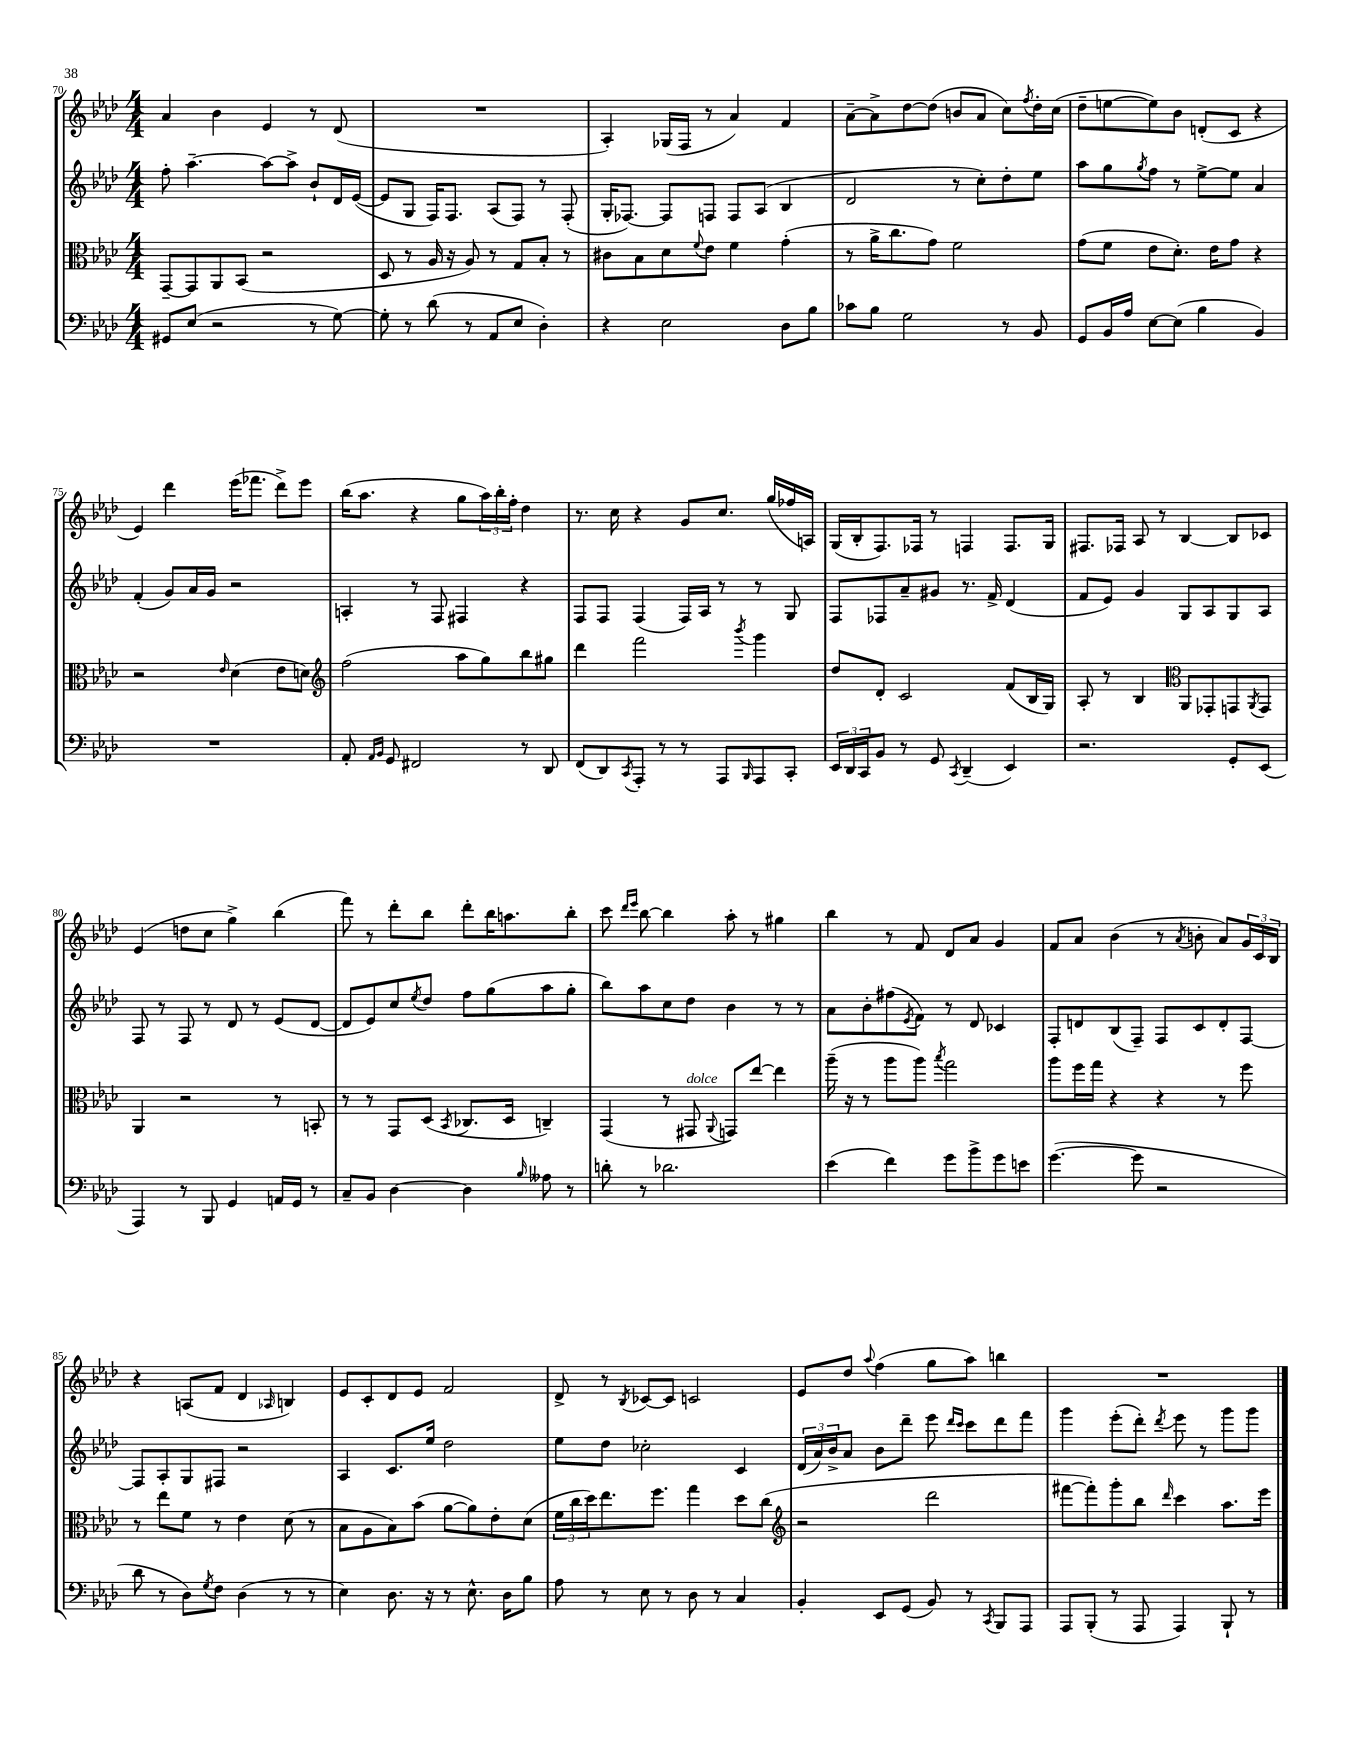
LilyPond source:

<<
\new StaffGroup <<
\new Staff = "s0" {
    \clef treble \key aes \major \numericTimeSignature \time 4/4
    aes'4 bes'4 ees'4 r8 des'8( |
    R1 |
    aes4-.) ges16( f16 r8 aes'4) f'4 |
    aes'8~-- aes'8-> des''8~ des''8( b'8 aes'8 c''8) \acciaccatura { f''8 } des''16-. c''16( |
    des''8-- e''8~ e''8) bes'8 d'8-.( c'8 r4 |
    ees'4) des'''4 ees'''16( fes'''8. des'''8->) ees'''8 |
    bes''16( aes''8. r4 g''8 \tuplet 3/2 { aes''16) bes''16-. f''16-. } des''4 |
    r8. c''16 r4 g'8 c''8. g''16( fes''16 a16) |
    g16( bes16-. f8.) fes16 r8 f4 f8. g16 |
    fis8. fes16 aes8 r8 bes4~ bes8 ces'8 |
    ees'4( d''8 c''8 g''4->) bes''4( |
    f'''8) r8 des'''8-. bes''8 des'''8-. bes''16 a''8. bes''8-. |
    c'''8 \grace { des'''16 ees'''16 } bes''8~ bes''4 aes''8-. r8 gis''4 |
    bes''4 r8 f'8 des'8 aes'8 g'4 |
    f'8 aes'8 bes'4( r8 \acciaccatura { aes'8 } b'8-. aes'8) \tuplet 3/2 { g'16 c'16 bes16 } |
    r4 a8( f'8 des'4 \grace { aes16 } b4) |
    ees'8 c'8-. des'8 ees'8 f'2 |
    des'8-> r8 \acciaccatura { bes8 } ces'8~ ces'8 c'2 |
    ees'8 des''8 \appoggiatura { aes''8 } f''4( g''8 aes''8) b''4 |
    R1 \bar "|." |
}
\new Staff = "s1" {
    \clef treble \key aes \major \numericTimeSignature \time 4/4
    f''8-. aes''4.~-- aes''8~ aes''8-> bes'8-! des'16 ees'16~( |
    ees'8 g8 f16) f8. aes8( f8) r8 f8-.( |
    g16-. fes8.~) fes8 f8 f8 aes8( bes4 |
    des'2 r8 c''8-.) des''8-. ees''8 |
    aes''8 g''8 \acciaccatura { g''8 } f''8 r8 ees''8~-> ees''8 aes'4 |
    f'4-.( g'8) aes'16 g'16 r2 |
    a4-. r8 f8 fis4 r4 |
    f8 f8 f4( f16) aes16 r8 r8 g8 |
    f8 fes8 aes'8-- gis'8 r8. f'16-> des'4( |
    f'8 ees'8) g'4 g8 aes8 g8 aes8 |
    f8 r8 f8 r8 des'8 r8 ees'8( des'8~ |
    des'8 ees'8) c''8 \acciaccatura { ees''8 } des''8 f''8 g''8( aes''8 g''8-. |
    bes''8) aes''8 c''8 des''8 bes'4 r8 r8 |
    aes'8 bes'8-. fis''8( \acciaccatura { ees'8 } f'8) r8 des'8 ces'4 |
    f8-. d'8 bes8( f8--) f8 c'8 d'8-. f8~ |
    f8 aes8-. g8 fis8 r2 |
    aes4 c'8. ees''16 des''2 |
    ees''8 des''8 ces''2-. c'4 |
    \tuplet 3/2 { des'16( aes'16) bes'16-> } aes'8 bes'8 des'''8-- ees'''8 \grace { des'''16 c'''16 } c'''8 des'''8 f'''8 |
    g'''4 ees'''8-.( des'''8-.) \acciaccatura { des'''8 } ees'''8 r8 g'''8 g'''8 \bar "|." |
}
\new Staff = "s2" {
    \clef alto \key aes \major \numericTimeSignature \time 4/4
    g,8~-- g,8 aes,8 bes,8( r2 |
    des8 r8 aes16 r16 aes8) r8 g8 bes8-. r8 |
    cis'8 bes8 des'8 \appoggiatura { f'8 } ees'8 f'4 g'4-.( |
    r8 aes'16-> c''8. g'8) f'2 |
    g'8( f'8 ees'8 des'8.-.) ees'16 g'8 r4 |
    r2 \grace { ees'16 } des'4( ees'8 d'8) |
    \clef treble f''2( aes''8 g''8) bes''8 gis''8 |
    des'''4 f'''2 \acciaccatura { bes'''8 } g'''4 |
    des''8 des'8-. c'2 f'8( bes16 g16) |
    aes8-. r8 bes4 \clef alto aes,8 ges,8-. g,8 \acciaccatura { aes,8 } g,8 |
    aes,4 r2 r8 b,8-. |
    r8 r8 g,8 des8( \acciaccatura { bes,8 } ces8. des16 c4--) |
    g,4( r8 gis,8^\markup { \italic "dolce" } \appoggiatura { aes,8 } g,8) ees''8~ ees''4 |
    aes''16--( r16 r8 aes''8 aes''8) \acciaccatura { bes''8 } g''2 |
    aes''8 f''16 g''16 r4 r4 r8 f''8 |
    r8 ees''8 f'8 r8 ees'4 des'8( r8 |
    bes8 aes8 bes8) bes'8( aes'8~ aes'8) ees'8-. des'8( |
    \tuplet 3/2 { f'16 c''16 des''16) } ees''8. f''8. g''4 des''8 c''8( |
    \clef treble r2 des'''2 |
    fis'''8~ fis'''8-.) g'''8-. bes''8 \grace { des'''16 } c'''4 aes''8. ees'''16 \bar "|." |
}
\new Staff = "s3" {
    \clef bass \key aes \major \numericTimeSignature \time 4/4
    gis,8 ees8( r2 r8 g8~) |
    g8-. r8 des'8( r8 aes,8 ees8 des4-.) |
    r4 ees2 des8 bes8 |
    ces'8 bes8 g2 r8 bes,8 |
    g,8 bes,16 aes16 ees8~ ees8( bes4 bes,4) |
    R1 |
    aes,8-. \grace { aes,16 bes,16 } g,8 fis,2 r8 des,8 |
    f,8( des,8) \acciaccatura { c,8 } aes,,8-. r8 r8 aes,,8 \grace { bes,,16 } aes,,8 c,8-. |
    \tuplet 3/2 { ees,16 des,16 c,16 } bes,8 r8 g,8 \acciaccatura { c,8 } des,4--( ees,4) |
    r2. g,8-. ees,8( |
    aes,,4) r8 bes,,8 g,4 a,16 g,16 r8 |
    c8-- bes,8 des4~ des4 \grace { bes16 } aeses8 r8 |
    d'8-. r8 des'2. |
    ees'4( f'4) g'8 bes'8-> g'8 e'8 |
    g'4.~( g'8 r2 |
    des'8 r8 des8) \acciaccatura { g8 } f8 des4( r8 r8 |
    ees4) des8. r16 r8 ees8.-^ des16 bes8 |
    aes8 r8 ees8 r8 des8 r8 c4 |
    bes,4-. ees,8 g,8( bes,8) r8 \acciaccatura { c,8 } bes,,8 aes,,8 |
    aes,,8 bes,,8-.( r8 aes,,8 aes,,4) bes,,8-! r8 \bar "|." |
}
>>
>>
\layout { \context { \Score currentBarNumber = #70 } }
